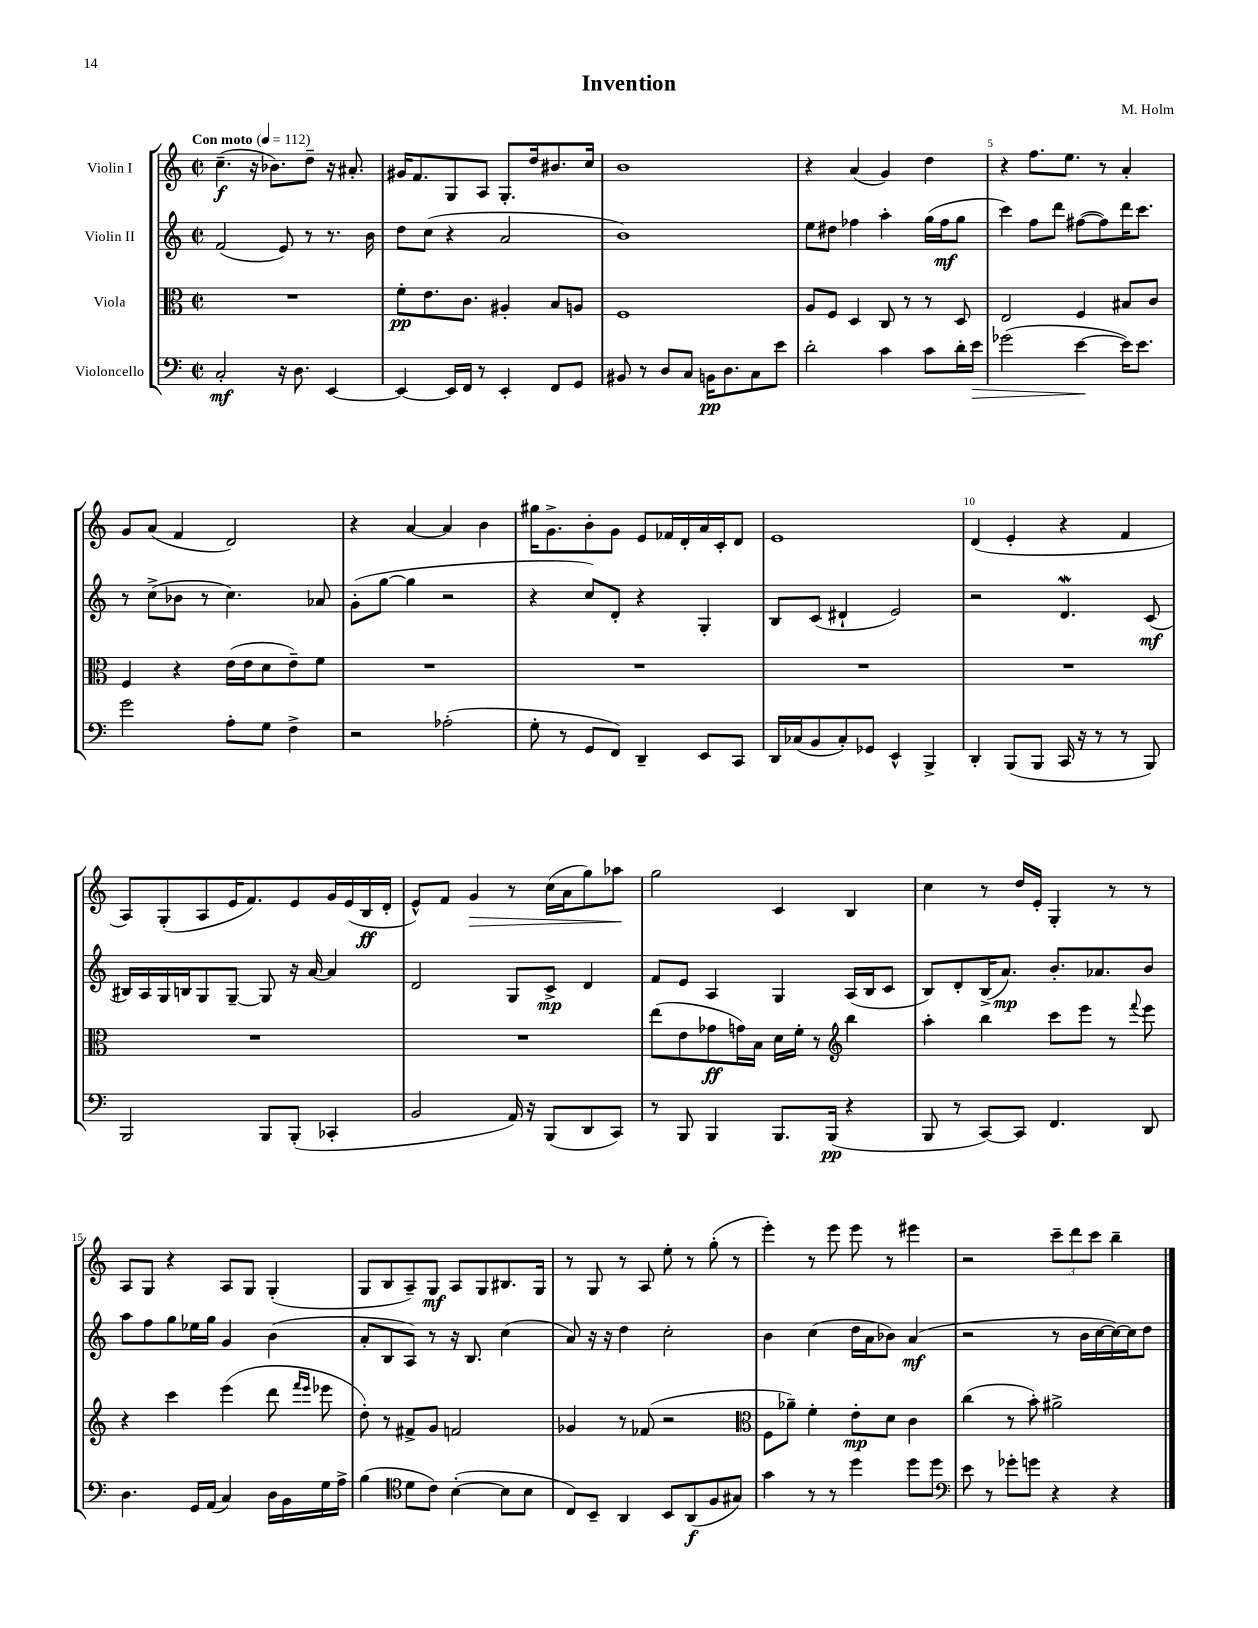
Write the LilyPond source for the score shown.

\header { title = "Invention" composer = "M. Holm" }
<<
\new StaffGroup <<
\new Staff = "s0" \with { instrumentName = "Violin I" } {
    \clef treble \key c \major \defaultTimeSignature \time 2/2 \tempo "Con moto" 4 = 112
    c''4.--\f( r16 bes'8.) d''8-- r16 ais'8.-. |
    gis'16 f'8. g8 a8 g8.-. d''16 bis'8. c''16 |
    b'1 |
    r4 a'4( g'4) d''4 |
    r4 f''8. e''8. r8 a'4-. |
    g'8 a'8( f'4 d'2) |
    r4 a'4~ a'4 b'4 |
    gis''16 g'8.-> b'8-. g'8 e'8 fes'16 d'16-. a'16 c'16-. d'8 |
    e'1 |
    d'4( e'4-. r4 f'4 |
    a8) g8-.( a8 e'16 f'8.) e'8 g'16 e'16( b16\ff d'16-. |
    e'8-^) f'8 g'4\> r8 c''16( a'16 g''8) aes''8\! |
    g''2 c'4 b4 |
    c''4 r8 d''16 e'16-. g4-. r8 r8 |
    a8 g8 r4 a8 g8 g4-.( |
    g8 b8 a8--) g8\mf a8 g8 bis8. g16 |
    r8 g8 r8 a8 e''8-. r8 g''8-.( r8 |
    e'''4-.) r8 e'''8 e'''8 r8 eis'''4 |
    r2 \tuplet 3/2 { c'''8-- d'''8 c'''8 } b''4-- \bar "|." |
}
\new Staff = "s1" \with { instrumentName = "Violin II" } {
    \clef treble \key c \major \defaultTimeSignature \time 2/2
    f'2( e'8) r8 r8. b'16 |
    d''8 c''8( r4 a'2 |
    b'1) |
    e''8 dis''8 fes''4 a''4-. g''16( fes''16\mf g''8 |
    c'''4) f''8 d'''8 fis''8~( fis''8) d'''16 c'''8. |
    r8 c''8->( bes'8 r8 c''4.) aes'8 |
    g'8-.( g''8~ g''4 r2 |
    r4 c''8) d'8-. r4 g4-. |
    b8 c'8( dis'4-! e'2) |
    r2 d'4.\mordent c'8\mf( |
    bis16) a16 g16 b16 g8 g8~-- g8 r16 a'16~ a'4 |
    d'2 g8 c'8->\mp d'4 |
    f'8 e'8 a4 g4 a16( b16 c'8 |
    b8) d'8-. b16->( a'8.\mp) b'8.-. aes'8. b'8 |
    a''8 f''8 g''8 ees''16 g''16 g'4 b'4( |
    a'8-. b8 a8) r8 r16 b8. c''4( |
    a'8) r16 r16 d''4 c''2-. |
    b'4 c''4( d''16 a'16 bes'8) a'4\mf( |
    r2 r8 b'16 c''16~ c''16~) c''16 d''8 \bar "|." |
}
\new Staff = "s2" \with { instrumentName = "Viola" } {
    \clef alto \key c \major \defaultTimeSignature \time 2/2
    R1 |
    f'8-.\pp e'8. c'8. ais4-. b8 a8 |
    f1 |
    a8 f8 d4 c8 r8 r8 d8 |
    e2 f4 bis8 c'8 |
    f4 r4 e'16( e'16 d'8 e'8--) f'8 |
    R1 |
    R1 |
    R1 |
    R1 |
    R1 |
    R1 |
    e''8( e'8 ges'8\ff g'16) b16 d'16 f'16-. r8 \clef treble b''4 |
    a''4-. b''4 c'''8 e'''8 r8 \appoggiatura { f'''8 } e'''8 |
    r4 c'''4 e'''4( d'''8 \grace { f'''16 e'''16 } ees'''8 |
    d''8-.) r8 fis'8-> g'8 f'2 |
    ges'4 r8 fes'8( r2 |
    \clef alto f8 aes'8--) f'4-. e'8-.\mp d'8 c'4 |
    c''4( r8 b'8-.) ais'2-> \bar "|." |
}
\new Staff = "s3" \with { instrumentName = "Violoncello" } {
    \clef bass \key c \major \defaultTimeSignature \time 2/2
    c2-.\mf r16 d8. e,4~ |
    e,4~ e,16 f,16 r8 e,4-. f,8 g,8 |
    bis,8 r8 d8 c8 b,16\pp d8. c8 e'8 |
    d'2-. c'4 c'8 d'16-. e'16\> |
    ges'2( e'4~\! e'16) e'8. |
    g'2 a8-. g8 f4-> |
    r2 aes2-.( |
    g8-. r8 g,8 f,8) d,4-- e,8 c,8 |
    d,16 ces16( b,8 ces8-.) ges,8 e,4-^ b,,4-> |
    d,4-. b,,8( b,,8 c,16 r16 r8 r8 b,,8) |
    b,,2 b,,8 b,,8-.( ces,4-. |
    b,2 a,16) r16 b,,8( d,8 c,8) |
    r8 b,,8 b,,4 b,,8. b,,16\pp( r4 |
    b,,8 r8 c,8~) c,8 f,4. d,8 |
    d4. g,16 a,16( c4) d16 b,16 g16 a16-> |
    b4( \clef tenor d'8 c'8) b4~-.( b8 b8 |
    c8) b,8-- a,4 b,8 a,8\f( f8 gis8) |
    g'4 r8 r8 d''4 d''8 d''8 |
    \clef bass e'8 r8 ges'8-. g'8 r4 r4 \bar "|." |
}
>>
>>
\layout { \context { \Score \override BarNumber.break-visibility = ##(#f #t #t) barNumberVisibility = #(every-nth-bar-number-visible 5) } }
